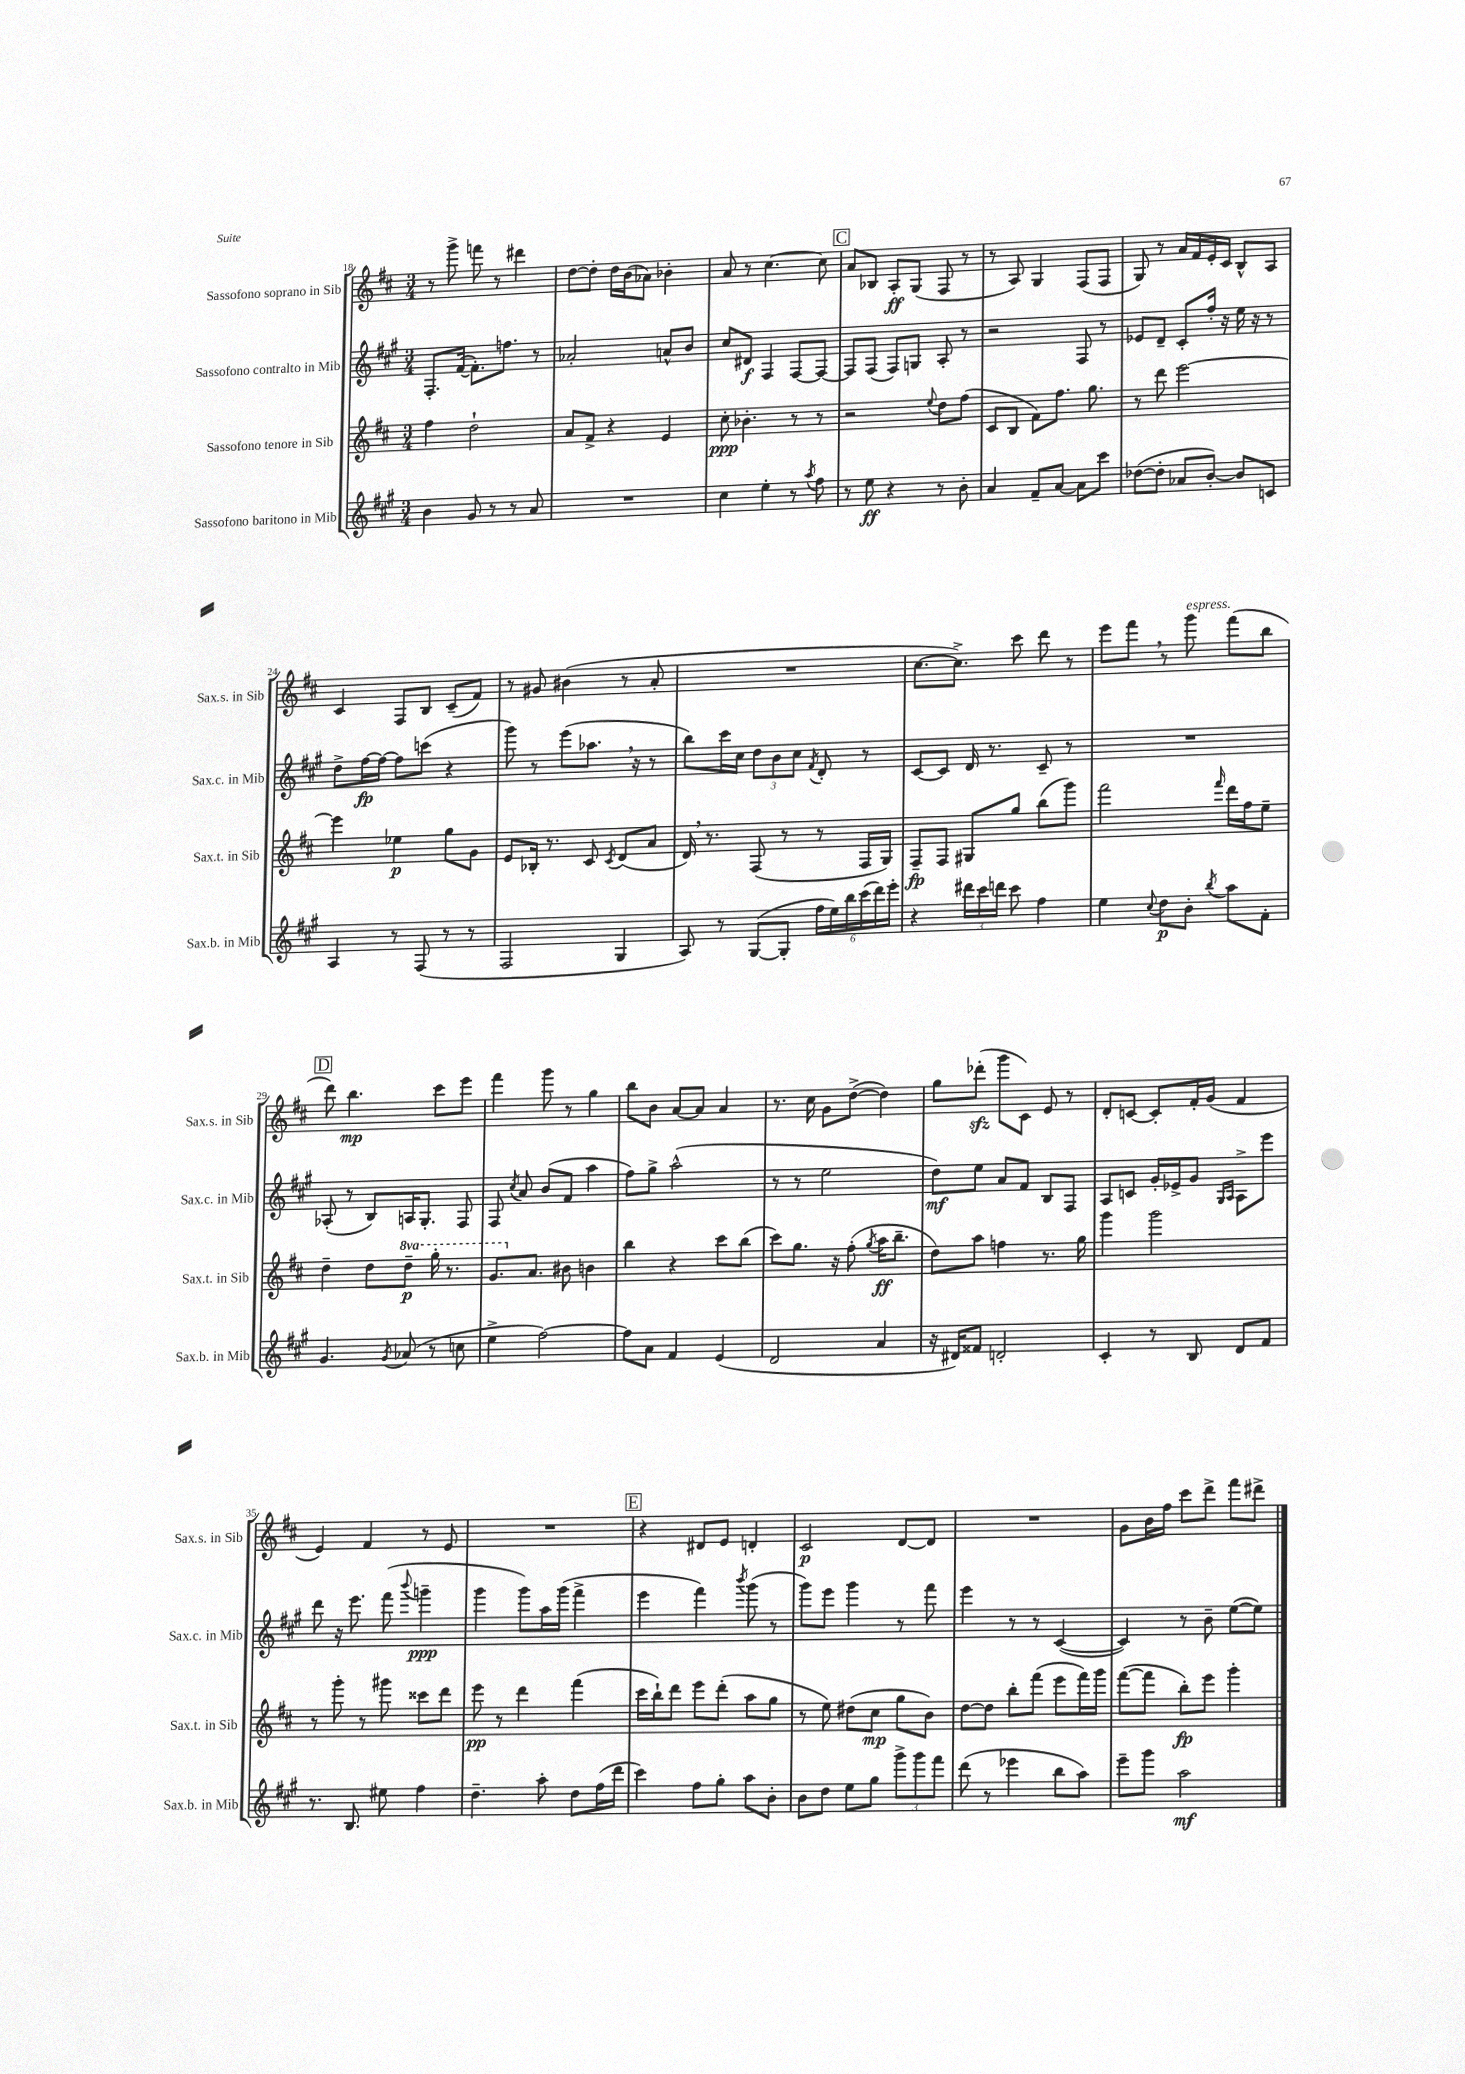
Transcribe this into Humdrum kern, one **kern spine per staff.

**kern	**kern	**kern	**kern
*staff4	*staff3	*staff2	*staff1
*clefG2	*clefG2	*clefG2	*clefG2
*k[f#c#g#]	*k[f#c#]	*k[f#c#g#]	*k[f#c#]
*M3/4	*M3/4	*M3/4	*M3/4
4b	4ff#	8.F#'	8r
.	.	.	8ggg^
.	.	([16f#	.
8g#	2dd`	8.f#'])	8fff
8r	.	.	8r
.	.	8.ff	.
8r	.	.	4ddd#
8a	.	8r	.
=	=	=	=
2.r	8a	2a-'	[8dd
.	8f#^	.	8dd']
.	4r	.	16dd
.	.	.	(16b
.	.	.	8a-)
.	4e	8a^^	4b-'
.	.	8b	.
=	=	=	=
4cc#	8cc#'	8cc#	8a
.	4.b-'	8d#	8r
4ee'	.	4F#	[4.cc#
8r	8r	[8F#	.
8qaa	.	.	.
8ff#	8r	8F#_	8cc#]
=	=	=	=
8r	2r	8F#]	8a
8ee	.	(8F#	8B-
4r	.	8F#)	8A'
.	.	8G	(8G
.	8qqee	.	.
8r	8dd	8A'	8F#
8b'	(8ff#	8r	8r
=	=	=	=
4a	8c#	2r	8r
.	8B	.	8A)
8f#~	8f#)	.	4G
[8a	8.ff#	.	.
8a]	.	8F#	(8F#
.	8.gg	.	.
8ccc#	.	8r	8F#
=	=	=	=
([8dd-	8r	8e-	8G)
8dd-']	8ddd	8d~	8r
8a-	[2eee	8c#'	16a
.	.	.	16f#
[8b')	.	16ff#'	16e'
.	.	16r	16c#
8b]	.	16ee	8B^^
.	.	16r	.
8c	.	8r	8A
=	=	=	=
4A	4eee]	8dd^	4c#
.	.	[16ff#	.
.	.	16ff#_	.
8r	4ee-	8ff#]	8F#
(8F#	.	(8ccc	8B
8r	8gg	4r	(8c#~
8r	8g	.	8f#)
=	=	=	=
2F#	8e	8ggg#)	8r
.	16B-'	8r	8g#
.	8.r	.	.
.	.	(8eee	(4b#
.	8c#	8.aa-	.
.	8qc#	.	.
4G#	(8d	.	8r
.	.	16r	.
.	8a	8r	8a'
=	=	=	=
8A)	16d)	8bb)	2.r
.	8.r	.	.
8r	.	16ccc#	.
.	.	16cc#	.
([8G#	(8F#	12dd	.
.	.	12b	.
8G#']	8r	.	.
.	.	12cc#	.
.	.	8qf#	.
24ff#	8r	8d'	.
24ee)	.	.	.
24bb	.	.	.
(24ccc#	16F#	8r	.
24ddd)	.	.	.
.	16G)	.	.
24eee'	.	.	.
=	=	=	=
4r	8F#~	[8c#	[8.cc#
.	8F#	8c#]	.
.	.	.	8.cc#^])
24ddd#	8G#	16d	.
24ccc#	.	.	.
.	.	8.r	.
24ddd	.	.	.
8ccc#	8gg	.	8ccc#
4ff#	(8bb	8c#~	8ddd
.	8ggg)	8r	8r
=	=	=	=
4ee	2fff#	2.r	8eee
.	.	.	8fff#
8qqcc#	.	.	.
8dd	.	.	8r
8b'	.	.	8ggg
8qbb	16qqfff#	.	.
8aa	16ddd	.	(8fff#
.	16ff#	.	.
8f#'	8ee~	.	8bb
=	=	=	=
4.g#	4dd~	(8A-'	8ddd)
.	.	8r	4.bb
.	8dd	8B)	.
8qg#	.	.	.
(8a-	8ddd~	16A	.
.	.	8.G#'	.
8r	16ggg'	.	8ccc#
.	8.r	.	.
8cc	.	8F#	8eee
=	=	=	=
4ee^	8.gg	8F#	4fff#
.	.	8qcc#	.
.	.	8a	.
.	8.a	.	.
[2ff#)	.	(8b	8ggg
.	8b#	8f#	8r
.	4b	4aa	4gg
=	=	=	=
8ff#]	4bb	8ff#)	8bb
8a	.	8gg#^	8b
4f#	4r	(2aa^^	[8a
.	.	.	8a]
(4e	8ccc#	.	4a
.	(8bb	.	.
=	=	=	=
2d	8ccc#)	8r	8.r
.	8.gg	8r	.
.	.	.	16cc#
.	.	2ee	8g
.	16r	.	.
.	(8ff#'	.	([8dd^
.	8qgg	.	.
4a	16aa	.	4dd])
.	8.bb~	.	.
=	=	=	=
16r	8dd)	8dd)	8gg
16d#)	.	.	.
8f##	8aa	8ee	(8ddd-'
2d'	4ff	8a	8ggg
.	.	8f#	8c#)
.	8.r	8B	8e
.	.	8F#	8r
.	16gg	.	.
=	=	=	=
4c#'	4ggg	8A	8d'
.	.	8c	[8c
8r	2ggg	16g#'	8c']
.	.	16e-^	.
8B	.	8g#	16f#'
.	.	.	(16g
.	.	16qqG#	.
.	.	16qqA	.
8d	.	8A^	4f#
8f#	.	8eee	.
=	=	=	=
8.r	8r	8ddd	4e)
.	8ggg'	16r	.
8.B	.	8.eee	.
.	8r	.	4f#
8ee#	8ggg#	(8fff#	.
.	.	8qqbbb	.
4ff#	8ccc##	4ggg~	8r
.	8ddd	.	8e
=	=	=	=
4.dd~	8eee	4ggg#	2.r
.	8r	.	.
.	4ddd	8ggg#)	.
8aa'	.	16aa	.
.	.	(16ggg#	.
8dd	(4fff#	4fff#^	.
(16ff#	.	.	.
16ddd	.	.	.
=	=	=	=
4ccc#)	16ccc#	4eee	4r
.	16bb`)	.	.
.	8ddd	.	.
8ff#	8eee	4fff#)	8d#
8gg#'	(8ddd'	.	8e
.	.	8qbbb	.
8aa	8aa	(8ggg#	4d'
8b'	8gg	8r	.
=	=	=	=
8b	8r	8ggg#)	2c#
8dd	8ee)	8eee	.
8ee	(8dd#	4ggg#	.
8gg#	8cc#	.	.
12ggg#^	8gg	8r	[8d
12ggg#	.	.	.
.	8b)	8fff#	8d]
12fff#	.	.	.
=	=	=	=
(8ddd	[8dd	4eee	2.r
8r	8dd]	.	.
4eee-	8bb'	8r	.
.	(8fff#	8r	.
8bb	8eee	([4c#	.
8aa)	16fff#)	.	.
.	16ggg	.	.
=	=	=	=
8eee~	([8fff#	4c#])	8g
8ggg#	8fff#]	.	16b
.	.	.	16ff#
2aa	8bb')	8r	8ccc#
.	8eee	8b~	8ddd^
.	4ggg'	([8ee	8fff#
.	.	8ee])	8ddd#^
==	==	==	==
*-	*-	*-	*-
